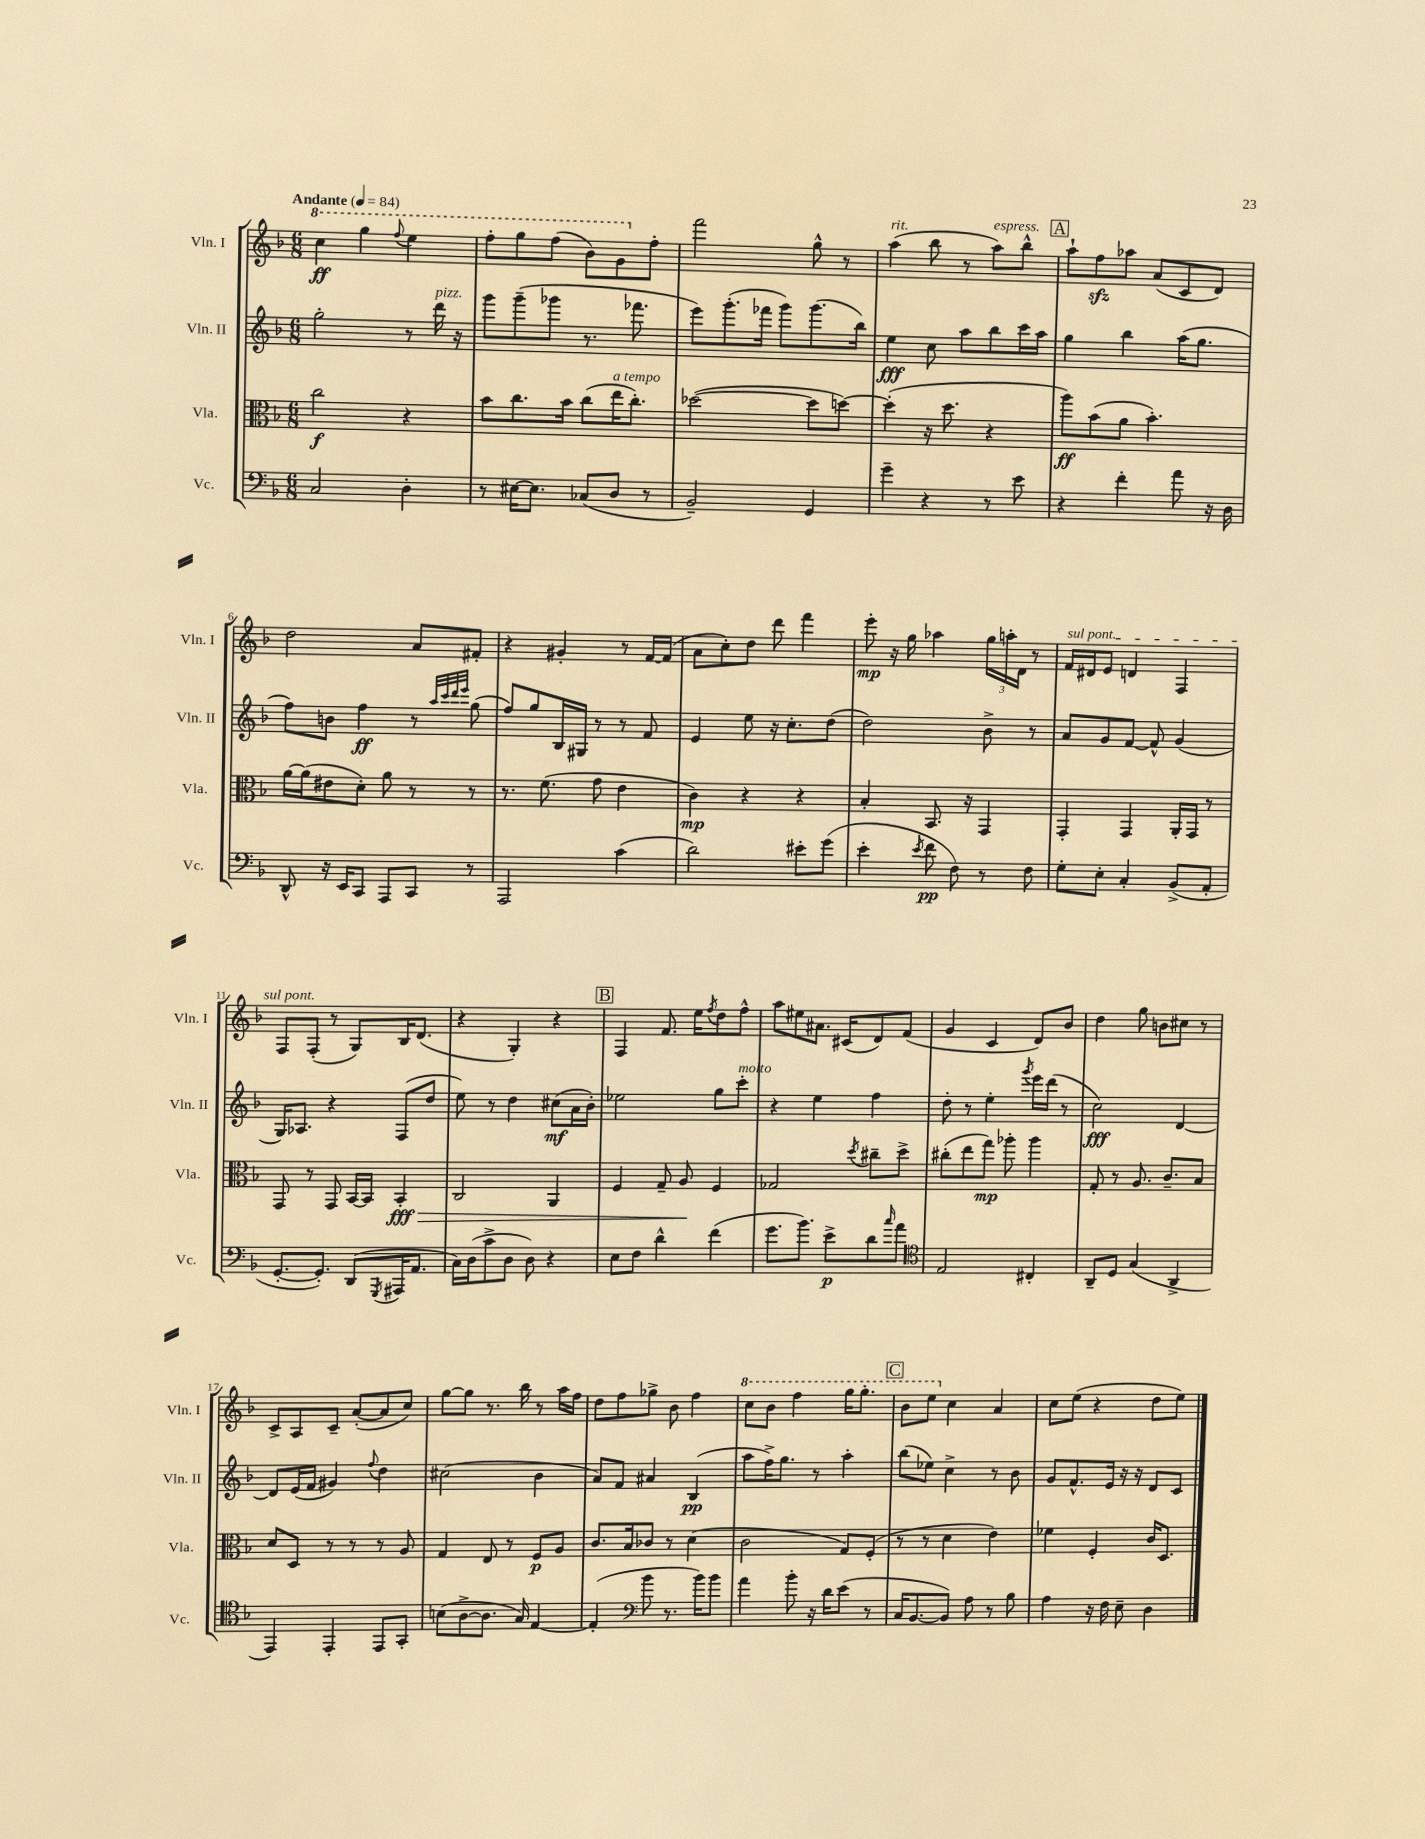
<<
\new StaffGroup <<
\new Staff = "s0" \with { instrumentName = "Vln. I" shortInstrumentName = "Vln. I" } {
    \clef treble \key f \major \numericTimeSignature \time 6/8 \tempo "Andante" 4 = 84
    \ottava #1 c'''4\ff g'''4 \appoggiatura { f'''8 } e'''4 |
    f'''8-. g'''8 f'''8( bes''8) g''8 \ottava #0 f''8-. |
    f'''2 g''8-^ r8 |
    a''4^\markup { \italic "rit." }( bes''8 r8 a''8^\markup { \italic "espress." }) bes''8-^ |
    \mark \markup { \box "A" } a''8-! f''8\sfz aes''8 a'8( c'8 d'8) |
    d''2 a'8 fis'8-. |
    r4 gis'4-. r8 f'16~ f'16( |
    a'8 c''8-.) d''8 d'''8 f'''4 |
    e'''8-.\mp r16 g''16 aes''4 \tuplet 3/2 { g''16 a''16-. d'16 } r8 |
    \once \override TextSpanner.bound-details.left.text = \markup { \italic "sul pont." } f'16\startTextSpan dis'16 e'8 d'4 f4 |
    f8 f8-.\stopTextSpan( r8 g8) bes16 d'8.( |
    r4 g4-.) r4 |
    \mark \markup { \box "B" } f4 f'8. e''16 \acciaccatura { f''8 } d''8 f''8-^ |
    a''8 eis''8 ais'8. cis'16( d'8) f'8( |
    g'4 c'4 d'8) bes'8 |
    d''4 g''8 b'8 cis''8 r8 |
    c'8-> a8 c'8-- a'8~-.( a'8 c''8) |
    g''8~ g''8 r8. bes''16 r8 a''16 f''16 |
    d''8 f''8 ges''8-> bes'8 f''4 |
    \ottava #1 c'''8 bes''8 f'''4 g'''16 g'''8.-. |
    \mark \markup { \box "C" } bes''8 e'''8 \ottava #0 c''4 a'4 |
    c''8 e''8( r4 d''8 e''8) \bar "|." |
}
\new Staff = "s1" \with { instrumentName = "Vln. II" shortInstrumentName = "Vln. II" } {
    \clef treble \key f \major \numericTimeSignature \time 6/8
    g''2-. r8 d'''16^\markup { \italic "pizz." } r16 |
    g'''8 g'''8--( ges'''8 r8. fes'''8. |
    e'''8) g'''8.-.( fes'''16 g'''8) g'''8.( bes''16) |
    e''4\fff c''8 a''8 bes''8 c'''16 a''16 |
    \mark \markup { \box "A" } g''4 bes''4 a''16( g''8. |
    f''8) b'8 f''4\ff r8 \grace { a''32 c'''32 d'''32 e'''32 } g''8( |
    f''8) g''8 bes16 gis16 r8 r8 f'8 |
    e'4 e''8 r16 c''8.-. d''8( |
    d''2) bes'8-> r8 |
    a'8 g'8 f'8~ f'8-^ g'4( |
    g16) aes8. r4 f8( d''8 |
    e''8) r8 d''4 cis''8\mf( a'16 bes'16-.) |
    \mark \markup { \box "B" } ees''2 g''8 c'''8-.^\markup { \italic "molto" } |
    r4 e''4 f''4 |
    d''8-. r8 e''4-. \acciaccatura { g'''8 } e'''16 d'''16( r8 |
    c''2\fff) d'4~ |
    d'8 e'16( f'16 gis'4) \appoggiatura { f''8 } d''4 |
    cis''2( bes'4 |
    a'8) f'8 ais'4 bes4\pp( |
    a''8 f''16->) g''8. r8 a''4-. |
    \mark \markup { \box "C" } bes''8( ees''8) c''4-> r8 bes'8 |
    g'8 f'8.-^ e'16 r16 r16 d'8 c'8 \bar "|." |
}
\new Staff = "s2" \with { instrumentName = "Vla." shortInstrumentName = "Vla." } {
    \clef alto \key f \major \numericTimeSignature \time 6/8
    c''2\f r4 |
    bes'8 c''8. bes'16 c''8( e''16^\markup { \italic "a tempo" } c''8.-.) |
    des''2~( des''8 d''8~) |
    d''4-.( r16 d''8. r4 |
    \mark \markup { \box "A" } a''8\ff) bes'8( a'8 bes'4.-.) |
    a'16~ a'16( eis'8 d'8-.) a'8 r8 r8 |
    r8. f'8.( g'8 e'4 |
    c'4\mp) r4 r4 |
    bes4-. bes,8. r16 g,4 |
    g,4-. g,4 a,16-. g,16 r8 |
    g,8 r8 g,8 bes,16~ bes,16 bes,4-.\fff\> |
    c2 a,4 |
    \mark \markup { \box "B" } f4 g8-- a8\! f4 |
    ges2 \acciaccatura { d''8 } cis''8-- d''8-> |
    cis''8-.( e''8 g''8\mp) aes''8-. aes''4 |
    g8-. r8 a8. c'8.-- bes8 |
    d'8 d8 r8 r8 r8 a8 |
    g4 e8 r8 f8\p a8 |
    c'8. bes16 ces'8 r8 d'4( |
    c'2 g8) f8-.( |
    \mark \markup { \box "C" } r8 r8 d'4 e'4) |
    fes'4 f4-. c'16 d8. \bar "|." |
}
\new Staff = "s3" \with { instrumentName = "Vc." shortInstrumentName = "Vc." } {
    \clef bass \key f \major \numericTimeSignature \time 6/8
    c2 d4-. |
    r8 eis16~ eis8. ces8( d8 r8 |
    bes,2--) g,4 |
    g'4-- r4 r8 e'8 |
    \mark \markup { \box "A" } r4 f'4-. a'8 r16 d16 |
    d,8-^ r16 e,16 c,8 a,,8 c,8 r8 |
    a,,2 c'4( |
    d'2) eis'8-. g'8( |
    e'4-. \acciaccatura { e'8 } f'8\pp f8) r8 f8 |
    g8-. e8-. c4-. bes,8->( a,8-. |
    g,8.~-. g,8.-.) d,8( \acciaccatura { g,,8 } ais,,16 a,8. |
    c16) d16( c'8-> d8 d8) r4 |
    \mark \markup { \box "B" } e8 f8 d'4-^ f'4( |
    g'8. bes'8.) e'8->\p d'8 \grace { c''16 } a'8 |
    \clef tenor e2 cis4-. |
    a,8-- d8 g4( a,4-> |
    e,4) e,4-. e,8 g,8-. |
    b8( a8~-> a8. g16) e4~ |
    e4-.( \clef bass bes'8 r8. bes'16) bes'8 |
    a'4 bes'8-. r16 d'16 e'8( r8 |
    \mark \markup { \box "C" } c16 bes,8.~ bes,8) a8 r8 bes8 |
    a4 r16 f16 e8-- d4 \bar "|." |
}
>>
>>
